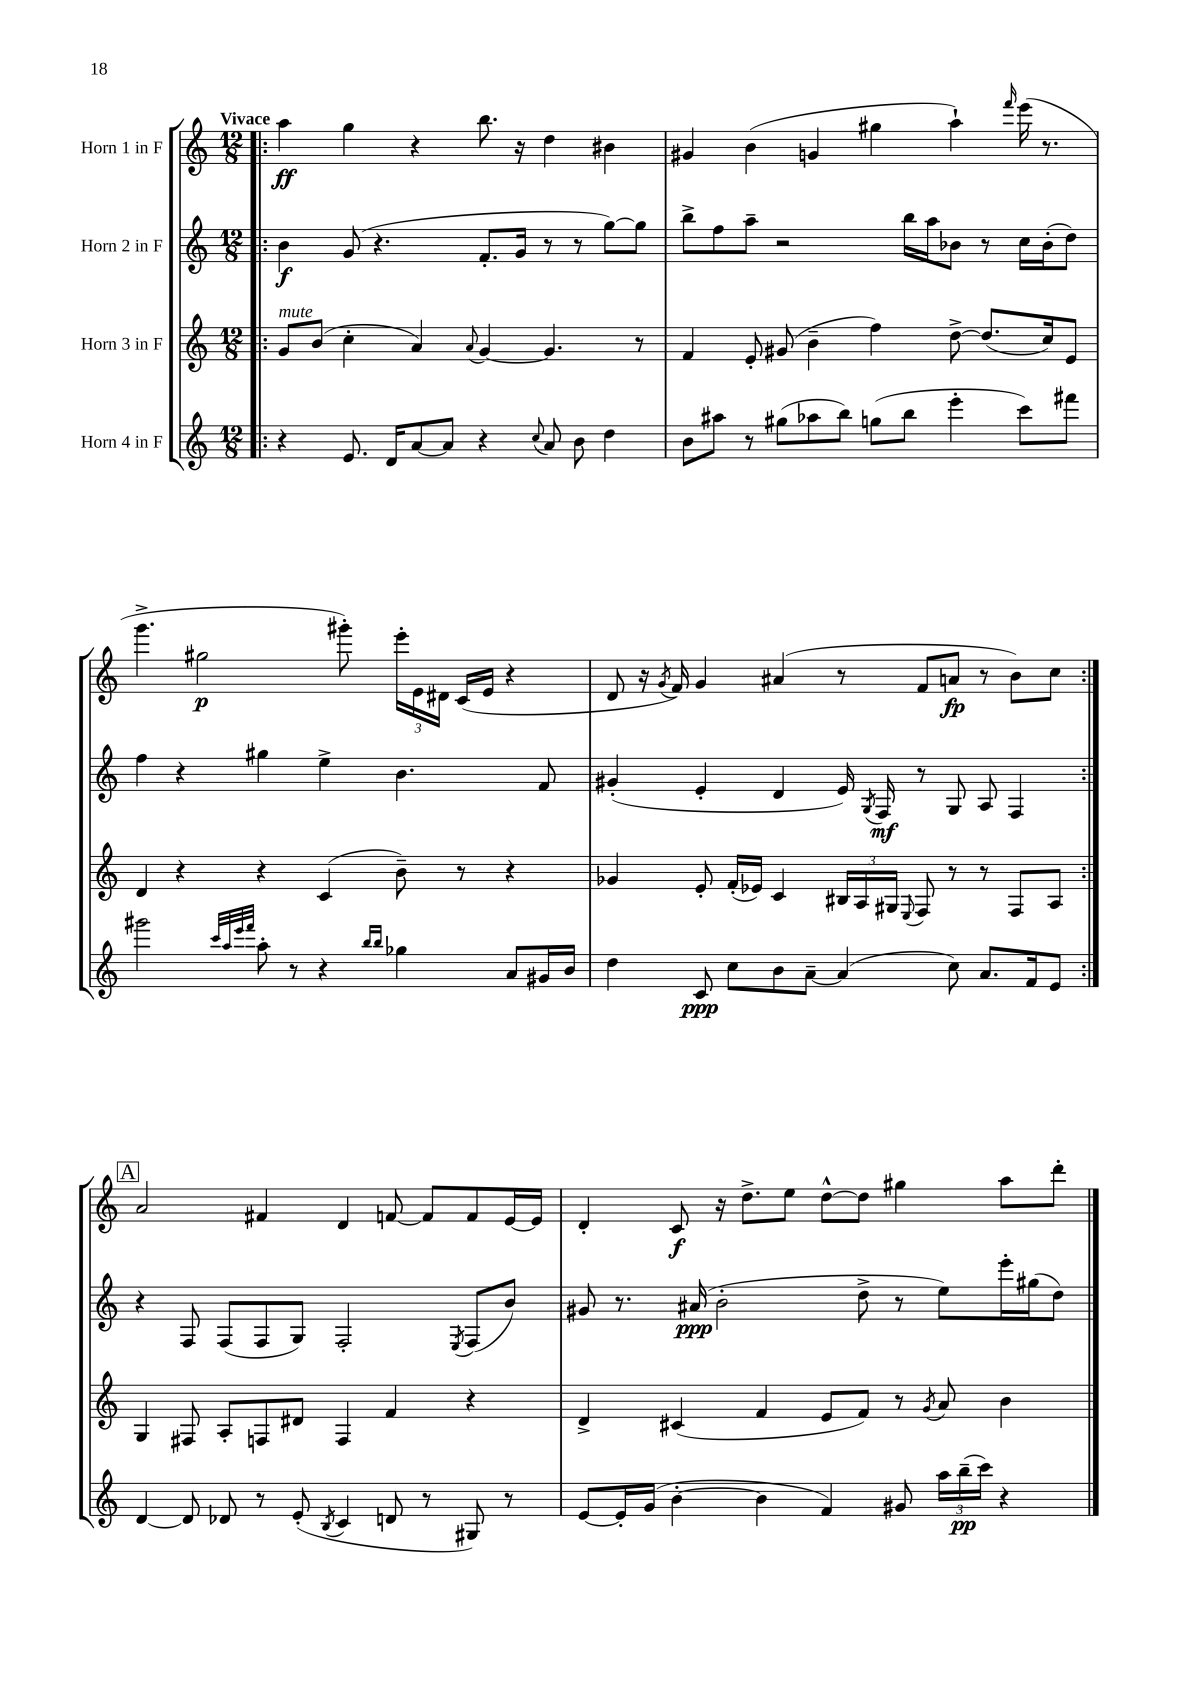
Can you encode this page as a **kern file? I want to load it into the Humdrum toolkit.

**kern	**dynam	**kern	**kern	**dynam	**kern	**dynam
*part4	*part4	*part3	*part2	*part2	*part1	*part1
*staff4	*staff4	*staff3	*staff2	*staff2	*staff1	*staff1
*I"Horn 4 in F	*	*I"Horn 3 in F	*I"Horn 2 in F	*	*I"Horn 1 in F	*
*clefG2	*	*clefG2	*clefG2	*	*clefG2	*
*k[]	*	*k[]	*k[]	*	*k[]	*
*M12/8	*	*M12/8	*M12/8	*	*M12/8	*
=1!|:	=1!|:	=1!|:	=1!|:	=1!|:	=1!|:	=1!|:
!	!	!	!	!	!LO:TX:a:B:t=Vivace	!
!	!	!LO:TX:a:i:t=mute	!	!	!	!
4r	.	8g/L	4b\	f	4aa\	ff
.	.	(8b/J	.	.	.	.
8.e/	.	4cc'\	(8g/	.	4gg\	.
.	.	.	4.r	.	.	.
16d/KL	.	.	.	.	.	.
[8a/	.	4a/)	.	.	4r	.
8a/J]	.	.	.	.	.	.
.	.	8qqa/	.	.	.	.
4r	.	[4g/	8.f'/L	.	8.bb\	.
.	.	.	16g/Jk	.	16r	.
8qqcc/	.	.	.	.	.	.
8a/	.	4.g/]	8r	.	4dd\	.
8b\	.	.	8r	.	.	.
4dd\	.	.	[8gg\L)	.	4b#X\	.
.	.	8r	8gg\J]	.	.	.
=2	=2	=2	=2	=2	=2	=2
8b\L	.	4f/	8bb^\L	.	4g#X/	.
8aa#X\J	.	.	8ff\	.	.	.
8r	.	8e'/	8aa~\J	.	(4b\	.
(8gg#X\L	.	(8g#X/	2r	.	.	.
8aa-X\	.	4b~\	.	.	4gn/	.
8bb\J)	.	.	.	.	.	.
(8ggn\L	.	4ff\)	.	.	4gg#X\	.
8bb\J	.	.	16bb\LL	.	.	.
.	.	.	16aa\J	.	.	.
4eee'\	.	[8dd^\	8b-X\J	.	4aa`\)	.
.	.	(8.dd/L]	8r	.	.	.
.	.	.	.	.	16qqfff/	.
8ccc\L)	.	.	16cc\LL	.	(16eee\	.
.	.	16cc/k)	(16b-'\J	.	8.r	.
8fff#X\J	.	8e/J	8dd\J)	.	.	.
!!LO:LB:g=z
=3	=3	=3	=3	=3	=3	=3
2ggg#X\	.	4d/	4ff\	.	4.ggg^\	.
.	.	4r	4r	.	.	.
.	.	.	.	.	2gg#X\	p
32qqccc/LLL	.	.	.	.	.	.
32qqaa/	.	.	.	.	.	.
32qqeee/	.	.	.	.	.	.
32qqfff/JJJ	.	.	.	.	.	.
8aa'\	.	4r	4gg#X\	.	.	.
8r	.	.	.	.	.	.
4r	.	(4c/	4ee^\	.	.	.
.	.	.	.	.	8ggg#X'\)	.
16qqbb/LL	.	.	.	.	.	.
16qqbb/JJ	.	.	.	.	.	.
4gg-X\	.	8b~\)	4.b\	.	24eee'\LL	.
.	.	.	.	.	24e\	.
.	.	.	.	.	24d#X\JJ	.
.	.	8r	.	.	(16c/LL	.
.	.	.	.	.	16e/JJ	.
8a/L	.	4r	.	.	4r	.
16g#X/L	.	.	8f/	.	.	.
16b/JJ	.	.	.	.	.	.
=4	=4	=4	=4	=4	=4	=4
4dd\	.	4g-X/	(4g#X'/	.	8d/	.
.	.	.	.	.	16r	.
.	.	.	.	.	8qg/	.
.	.	.	.	.	16f/)	.
8c/	ppp	8e'/	4e'/	.	4g/	.
8cc\L	.	(16f'/LL	.	.	.	.
.	.	16e-X/JJ)	.	.	.	.
8b\	.	4c/	4d/	.	(4a#X/	.
[8a~\J	.	.	.	.	.	.
(4a/]	.	24B#X/LL	16e/)	.	8r	.
.	.	24A/	.	.	.	.
.	.	.	8qG/	.	.	.
.	.	.	16F/	mf	.	.
.	.	24G#X/JJ	.	.	.	.
.	.	8qqE/	.	.	.	.
.	.	8F/	8r	.	8f/L	.
8cc\)	.	8r	8G/	.	8an/J	fp
8.a/L	.	8r	8A/	.	8r	.
.	.	8F/L	4F/	.	8b\L)	.
16f/k	.	.	.	.	.	.
8e/J	.	8A/J	.	.	8cc\J	.
!!LO:LB:g=z
!!LO:REH:place=s1:t=A
=5:|!	=5:|!	=5:|!	=5:|!	=5:|!	=5:|!	=5:|!
[4d/	.	4G/	4r	.	2a/	.
8d/]	.	8F#X/	8F/	.	.	.
8d-X/	.	8A'/L	(8F/L	.	.	.
8r	.	8Fn/	8F/	.	4f#X/	.
(8e'/	.	8d#X/J	8G/J)	.	.	.
8qB/	.	.	.	.	.	.
4c/	.	4F/	2F'/	.	4d/	.
8dn/	.	4f/	.	.	[8fn/	.
8r	.	.	.	.	8f/L]	.
.	.	.	8qE/	.	.	.
8G#X/)	.	4r	(8F/L	.	8f/	.
8r	.	.	8b/J)	.	[16e/L	.
.	.	.	.	.	16e/JJ]	.
=6	=6	=6	=6	=6	=6	=6
[8e/L	.	4d^/	8g#X/	.	4d'/	.
16e'/L]	.	.	8.r	.	.	.
(16g/JJ	.	.	.	.	.	.
[4b'\	.	(4c#X/	.	.	8c/	f
.	.	.	(16a#X/	ppp	.	.
.	.	.	2b'\	.	16r	.
.	.	.	.	.	8.dd^\L	.
4b\]	.	4f/	.	.	.	.
.	.	.	.	.	8ee\J	.
4f/)	.	8e/L	.	.	[8dd^^\L	.
.	.	8f/J)	8dd^\	.	8dd\J]	.
8g#X/	.	8r	8r	.	4gg#X\	.
.	.	8qg/	.	.	.	.
24aa\LL	.	8a/	8ee\L)	.	.	.
(24bb~\	pp	.	.	.	.	.
24ccc\JJ)	.	.	.	.	.	.
4r	.	4b\	16eee'\L	.	8aa\L	.
.	.	.	(16gg#X\J	.	.	.
.	.	.	8dd\J)	.	8ddd'\J	.
==	==	==	==	==	==	==
*-	*-	*-	*-	*-	*-	*-
